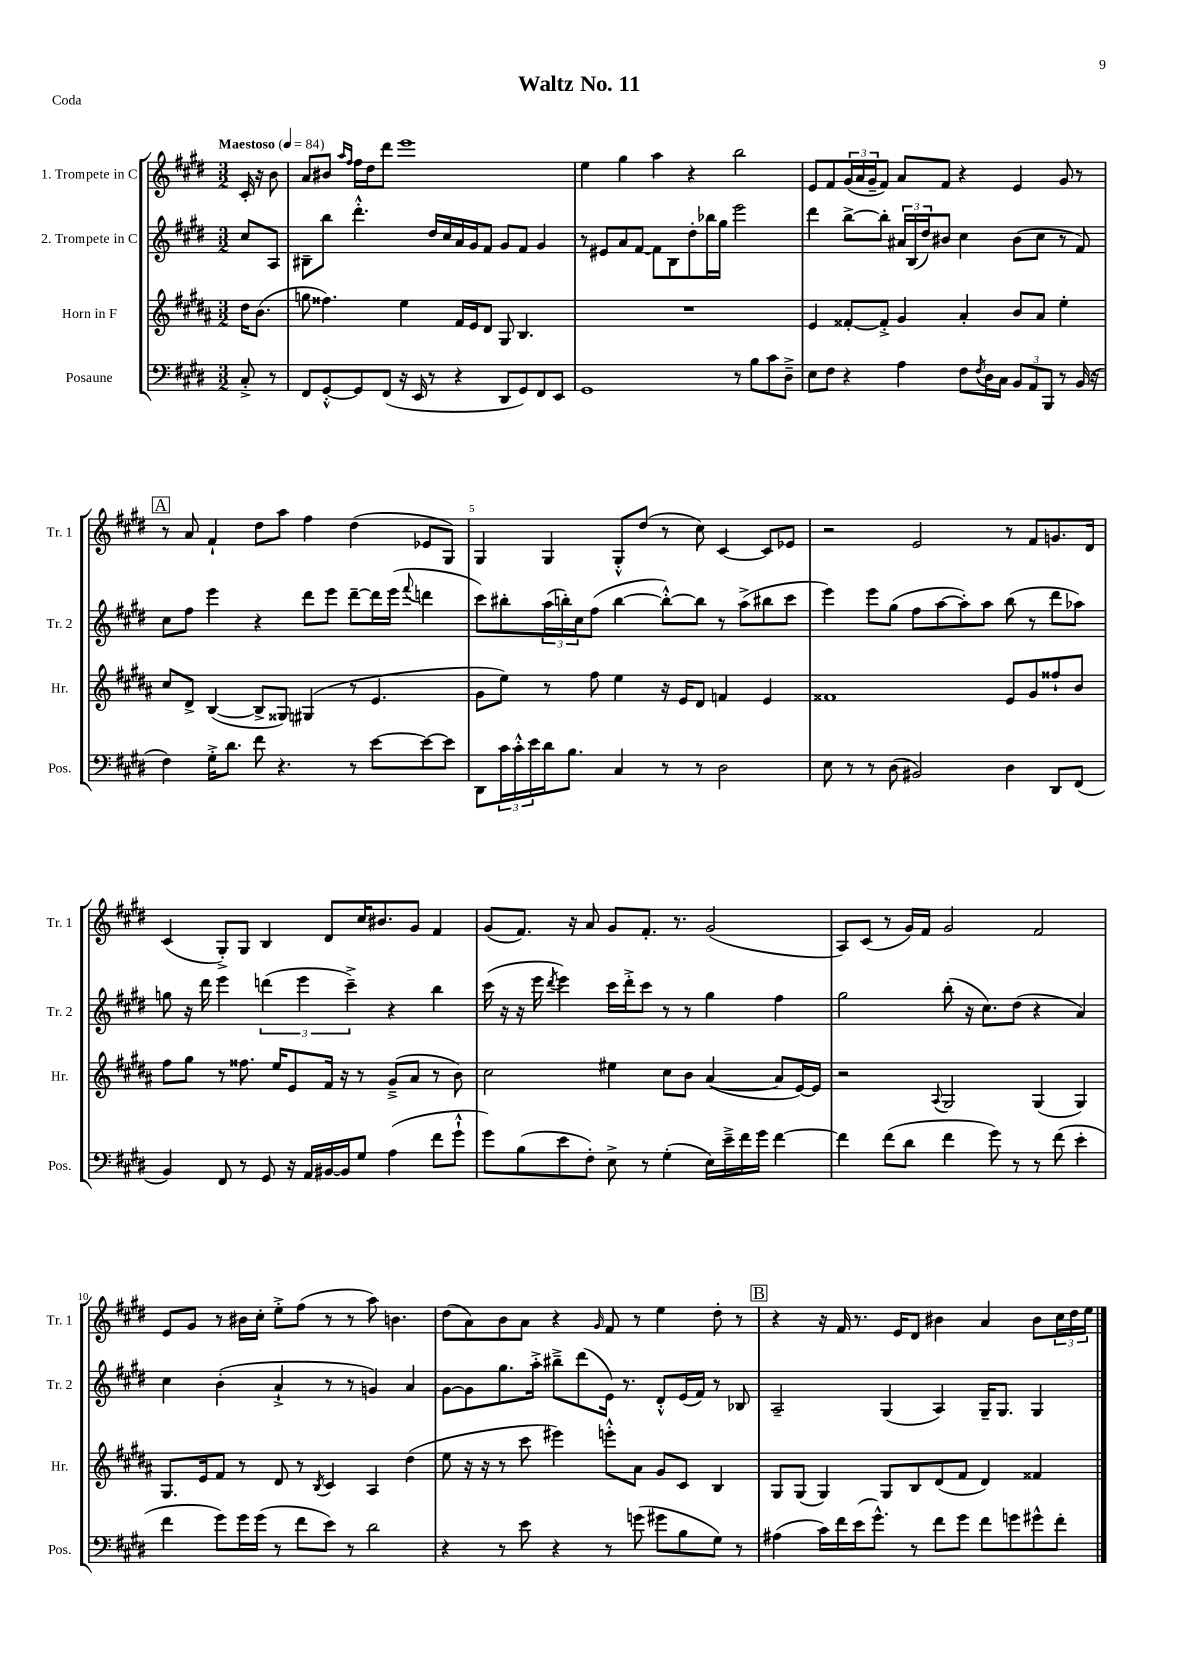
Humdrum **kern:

**kern	**kern	**kern	**kern
*staff4	*staff3	*staff2	*staff1
*clefF4	*clefG2	*clefG2	*clefG2
*k[f#c#g#d#]	*k[f#c#g#d#a#]	*k[f#c#g#d#]	*k[f#c#g#d#]
*M3/2	*M3/2	*M3/2	*M3/2
*MM84	*MM84	*MM84	*MM84
8C#'^/	16dd#\LK	8cc#/L	16c#'/
.	(8.b\J	.	16r
8r	.	8A/J	8b\
=	=	=	=
8FF#/L	8gg\	8B#~\L	8a/L
[8GG#'^^/	4.ff##\)	8bb\J	8b#/J
.	.	.	16qqaa/LL
.	.	.	16qqff#/JJ
8GG#/]	.	4.ddd#'^^\	16ff#\LL
.	.	.	16dd#\J
(8FF#/J	.	.	8ddd#\J
16r	4ee\	.	1eee
16EE/	.	.	.
8r	.	16dd#/LL	.
.	.	16cc#/	.
4r	16f#/LL	16a/	.
.	16e/J	16g#/J	.
.	8d#/J	8f#/J	.
8DD#/L	8G#/	8g#/L	.
8GG#/)	4.B/	8f#/J	.
8FF#/	.	4g#/	.
8EE/J	.	.	.
=	=	=	=
1GG#	1.r	8r	4ee\
.	.	8e#/L	.
.	.	8a/	4gg#\
.	.	[8f#/J	.
.	.	8f#\]L	4aa\
.	.	8B\	.
.	.	8dd#'\	4r
.	.	16bb-\L	.
.	.	16gg#\JJ	.
8r	.	2eee\	2bb\
8B\L	.	.	.
8c#\	.	.	.
8D#~^\J	.	.	.
=	=	=	=
8E\L	4e/	4ddd#\	8e/L
8F#\J	.	.	8f#/
4r	[8f##'/L	[8bb^\L	(24g#/L
.	.	.	24a/
.	.	.	24g#~/J
.	8f##'^/]J	8bb'\]J	8f#/J)
4A\	4g#/	24a#/LL	8a/L
.	.	(24B/	.
.	.	24dd#/J)	.
.	.	8b#/J	8f#/J
8F#\L	4a#'/	4cc#\	4r
8qF#/	.	.	.
16D#\L	.	.	.
16C#\JJ	.	.	.
12BB/L	8b/L	(8b#\L	4e/
12AA/	.	.	.
.	8a#/J	8cc#\J	.
12BBB/J	.	.	.
8r	4ee'\	8r	8g#/
(16BB/	.	8f#/)	8r
16r	.	.	.
=	=	=	=
4F#\)	8cc#/L	8cc#\L	8r
.	8d#^/J	8ff#\J	8a/
16G#'^\LK	([4B/	4eee\	4f#`/
8.d#\J	.	.	.
8f#\	8B^/]L	4r	8dd#\L
4.r	8G##/J)	.	8aa\J
.	(4G#/	8ddd#\L	4ff#\
.	.	8eee\J	.
8r	8r	[8ddd#~\L	(4dd#\
[8e\L	4.e/	16ddd#\]L	.
.	.	(16eee\JJ	.
.	.	8qqfff#/	.
8e\_	.	4ddd\	8e-/L
8e\]J	.	.	8G#/J)
=	=	=	=
8DD#\L	8g#\L	8ccc#\L)	4G#/
24c#\L	8ee\J)	8bb#'\	.
24c#'^^\	.	.	.
24e\	.	.	.
16d#\J	8r	(24aa\L	4G#/
.	.	24bb'\)	.
8.B\J	.	.	.
.	.	24cc#\J	.
.	8ff#\	(8ff#\J	.
4C#/	4ee\	[4bb\	8G#'^^/L
.	.	.	(8dd#/J
8r	16r	8bb'^^\_L)	8r
.	16e/LK	.	.
8r	8d#/J	8bb\]J	8cc#\)
2D#\	4f/	8r	[4c#/
.	.	(8aa^\L	.
.	4e/	8bb#\	8c#/]L
.	.	8ccc#\J	8e-/J
=	=	=	=
8E\	1f##	4eee\)	2r
8r	.	.	.
8r	.	8eee\L	.
(8D#\	.	(8gg#\J	.
2BB#/)	.	8ff#\L	2e/
.	.	[8aa\	.
.	.	8aa'\])	.
.	.	8aa\J	.
4D#\	8e/L	(8bb\	8r
.	8g#/	8r	8f#/L
8DD#/L	8ff##`/	8ddd#\L	8.g/
(8FF#/J	8b/J	8aa-\J)	.
.	.	.	16d#/Jk
=	=	=	=
4BB/)	8ff#\L	8gg\	(4c#/
.	8gg#\J	16r	.
.	.	16ddd#\	.
8FF#/	8r	4eee\	8G#'^/L)
8r	8.ff##\	.	8G#/J
8GG#/	.	(6ddd\	4B/
.	16ee/LK	.	.
16r	8e/	.	.
.	.	6eee\	.
16AA/LL	.	.	.
[16BB#/	16f#/Jk	.	8d#/L
16BB#/]J	16r	.	.
.	.	6ccc#~^\)	.
8G#/J	8r	.	16cc#/K
.	.	.	8.b#/
(4A\	(8g#~^/L	4r	.
.	8a#/J	.	8g#/J
8f#\L	8r	4bb\	4f#/
8g#`^^\J	8b\)	.	.
=	=	=	=
8g#\L)	2cc#\	(16ccc#\	(8g#/L
.	.	16r	.
(8B\	.	16r	8.f#/J)
.	.	16eee\	.
.	.	8qddd#/	.
8e\	.	4eee\)	.
.	.	.	16r
8F#'\J)	.	.	8a/
8E^\	4ee#\	16ccc#\LL	8g#/L
.	.	16ddd#'^\J	.
8r	.	8ccc#\J	8.f#'/J
(4G#'\	8cc#\L	8r	.
.	.	.	8.r
.	8b\J	8r	.
16E\LL)	([4a#/	4gg#\	(2g#/
16e~^\	.	.	.
16f#\	.	.	.
16g#\JJ	.	.	.
[4f#\	8a#/]L	4ff#\	.
.	[16e/L)	.	.
.	16e/]JJ	.	.
=	=	=	=
4f#\]	2r	2gg#\	8A/L)
.	.	.	(8c#/J
(8f#\L	.	.	8r
8d#\J	.	.	16g#/LL)
.	.	.	16f#/JJ
.	8qqA#/	.	.
4f#\	2G#/	(8bb'\	2g#/
.	.	16r	.
.	.	8.cc#\L)	.
8g#\)	.	.	.
8r	.	(8dd#\J	.
8r	(4G#/	4r	2f#/
(8f#\	.	.	.
4e'\	4G#/)	4a/)	.
=	=	=	=
4f#\	8.G#/L	4cc#\	8e/L
.	.	.	8g#/J
.	16e/k	.	.
8g#\L)	8f#/J	(4b'\	8r
16g#\L	8r	.	16b#\LL
(16g#\JJ	.	.	16cc#'\JJ
8r	8d#/	4a`^/	8ee'^\L
8f#\L	8r	.	(8ff#\J
.	8qB/	.	.
8e\J)	4c#/	8r	8r
8r	.	8r	8r
2d#\	4A#/	4g/)	8aa\)
.	.	.	4.b\
.	(4dd#\	4a/	.
=	=	=	=
4r	8ee\	[8g#\L	(8dd#\L
.	16r	8g#\]	8a\)
.	16r	.	.
8r	8r	8.gg#\	8b\
8e\	8ccc#\	.	8a\J
.	.	16aa'^\Jk	.
4r	4eee#\)	8bb#~^\L	4r
.	.	(8ddd#\	.
.	.	.	16qqg#/
8r	8eee'^^\L	16e\Jk)	8f#/
.	.	8.r	.
(8g\	8a#\J	.	8r
8g#\L	8g#/L	8d#'^^/L	4ee\
8B\	8c#/J	(16e/L	.
.	.	16f#/JJ)	.
8G#\J)	4B/	8r	8dd#'\
8r	.	8B-/	8r
=	=	=	=
(4A#\	8G#/L	2A~/	4r
.	(8G#/J	.	.
16c#\LL)	4G#/)	.	16r
16f#\	.	.	16f#/
(16e\J	.	.	8.r
8.g#^^\J)	.	.	.
.	8G#/L	(4G#/	.
.	.	.	16e/LK
8r	8B/	.	8d#/J
8f#\L	(8d#/	4A/)	4b#\
8g#\J	8f#/J	.	.
8f#\L	4d#/)	16G#~/LK	4a/
.	.	8.G#/J	.
8g\	.	.	.
8g#^^\	4f##/	4G#/	8b#\L
8f#'\J	.	.	24cc#\L
.	.	.	24dd#\
.	.	.	24ee\JJ
==	==	==	==
*-	*-	*-	*-
